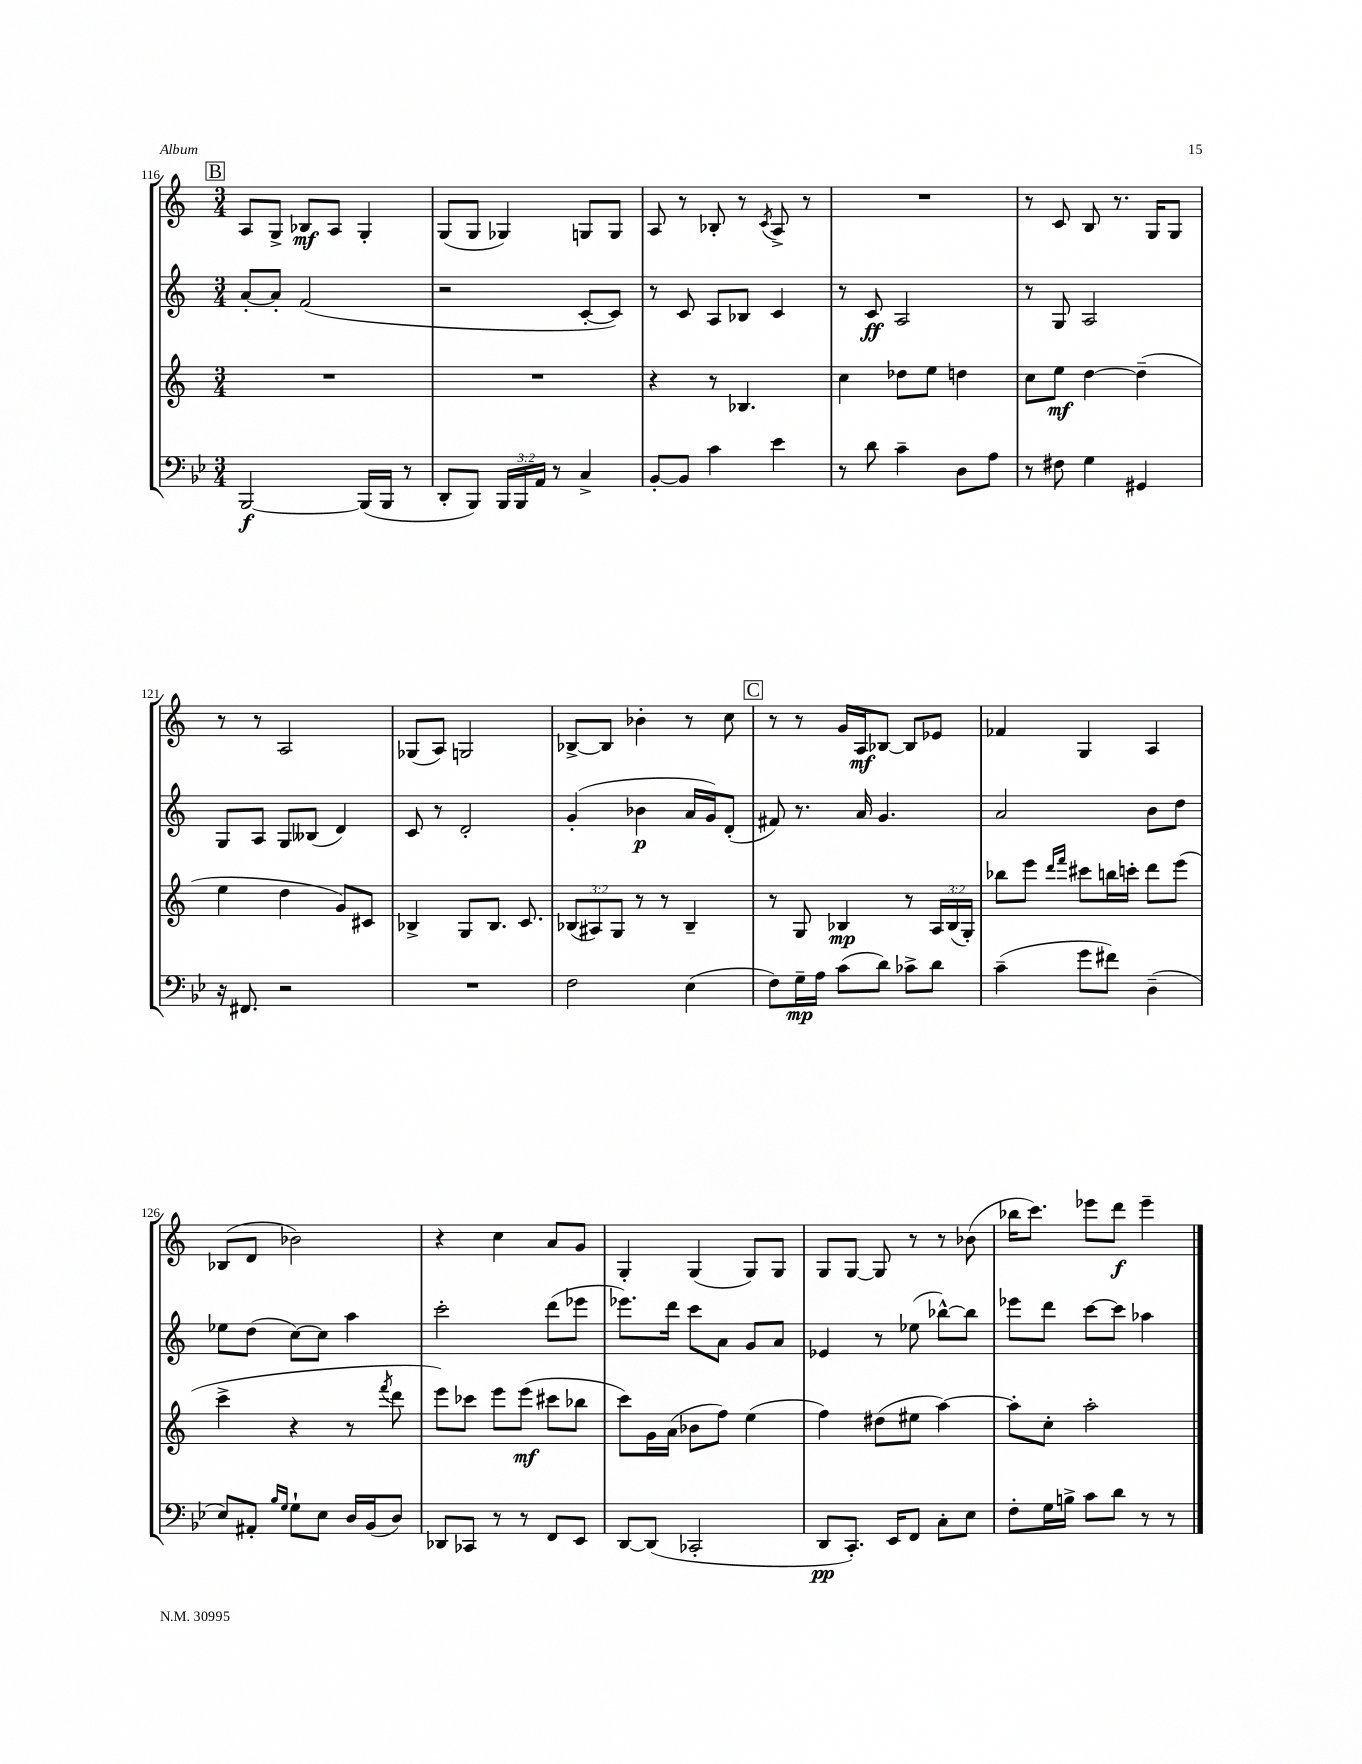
<<
\new StaffGroup <<
\new Staff = "s0" {
    \clef treble \key c \major \numericTimeSignature \time 3/4
    \autoBeamOff \mark \markup { \box "B" } a8[ g8]-> bes8[\mf a8] g4-. |
    g8[( g8] ges4) g8[ g8] |
    a8 r8 bes8-. r8 \acciaccatura { c'8 } a8-> r8 |
    R2. |
    r8 c'8 b8 r8. g16[ g8] |
    r8 r8 a2 |
    ges8[( a8]) g2 |
    bes8[~-> bes8] bes'4-. r8 c''8 |
    \mark \markup { \box "C" } r8 r8 g'16[ a16\mf bes8]~ bes8[ ees'8] |
    fes'4 g4 a4 |
    bes8[( d'8] bes'2) |
    r4 c''4 a'8[ g'8] |
    g4-. g4( g8[) g8] |
    g8[ g8]~ g8 r8 r8 bes'8( |
    bes''16[ c'''8.]) ees'''8[ d'''8]\f ees'''4-- \bar "|." |
}
\new Staff = "s1" {
    \clef treble \key c \major \numericTimeSignature \time 3/4
    \autoBeamOff \mark \markup { \box "B" } a'8[~-. a'8]-. f'2( |
    r2 c'8[~-. c'8]) |
    r8 c'8 a8[ bes8] c'4 |
    r8 c'8\ff a2 |
    r8 g8 a2 |
    g8[ a8] g8[ beses8]( d'4) |
    c'8 r8 d'2-. |
    g'4-.( bes'4\p a'16[ g'16) d'8]-.( |
    \mark \markup { \box "C" } fis'8) r8. a'16 g'4. |
    a'2 b'8[ d''8] |
    ees''8[ d''8]( c''8[~) c''8] a''4 |
    c'''2-. d'''8[( ees'''8] |
    ees'''8.[) d'''16] c'''8[ a'8] g'8[ a'8] |
    ees'4 r8 ees''8( bes''8[~-^) bes''8] |
    ees'''8[ d'''8] c'''8[~ c'''8] aes''4 \bar "|." |
}
\new Staff = "s2" {
    \clef treble \key c \major \numericTimeSignature \time 3/4 \override Staff.TupletNumber.text = #tuplet-number::calc-fraction-text
    \autoBeamOff \mark \markup { \box "B" } R2. |
    R2. |
    r4 r8 bes4. |
    c''4 des''8[ e''8] d''4 |
    c''8[ e''8]\mf d''4~ d''4--( |
    e''4 d''4 g'8[) cis'8] |
    bes4-> g8[ bes8.] c'8. |
    \tuplet 3/2 { bes8[( ais8) g8] } r8 r8 bes4-- |
    \mark \markup { \box "C" } r8 g8 bes4\mp r8 \tuplet 3/2 { a16[ bes16( g16]-.) } |
    bes''8[ e'''8] \grace { d'''16[ f'''16] } cis'''8[ b''16 c'''16]-. d'''8[ e'''8]( |
    c'''4-> r4 r8 \acciaccatura { f'''8 } d'''8 |
    e'''8[) ces'''8] e'''8[ e'''8]\mf( cis'''8[ bes''8] |
    c'''8[) g'16 a'16]( bes'8[ f''8]) e''4( |
    f''4) dis''8[( eis''8] a''4~) |
    a''8[-. c''8]-. a''2-. \bar "|." |
}
\new Staff = "s3" {
    \clef bass \key bes \major \numericTimeSignature \time 3/4 \override Staff.TupletNumber.text = #tuplet-number::calc-fraction-text
    \autoBeamOff \mark \markup { \box "B" } bes,,2~\f bes,,16[( bes,,16] r8 |
    d,8[-. bes,,8]) \tuplet 3/2 { bes,,16[ bes,,16 a,16] } r8 c4-> |
    bes,8[~-. bes,8] c'4 ees'4 |
    r8 d'8 c'4-- d8[ a8] |
    r8 fis8 g4 gis,4 |
    r16 fis,8. r2 |
    R2. |
    f2 ees4( |
    \mark \markup { \box "C" } f8[) g16--\mp a16] c'8[( d'8]) ces'8[-> d'8] |
    c'4--( g'8[ fis'8]) d4--( |
    ees8[) ais,8]-. \grace { bes16[ g16] } g8[-! ees8] d16[ bes,16( d8]) |
    des,8[ ces,8] r8 r8 f,8[ ees,8] |
    d,8[~ d,8]( ces,2-. |
    d,8[\pp c,8.]-.) ees,16[ f,8] c8[-. ees8] |
    f8[-. g16 b16]-> c'8[ d'8] r8 r8 \bar "|." |
}
>>
>>
\layout { \context { \Score currentBarNumber = #116 } }
